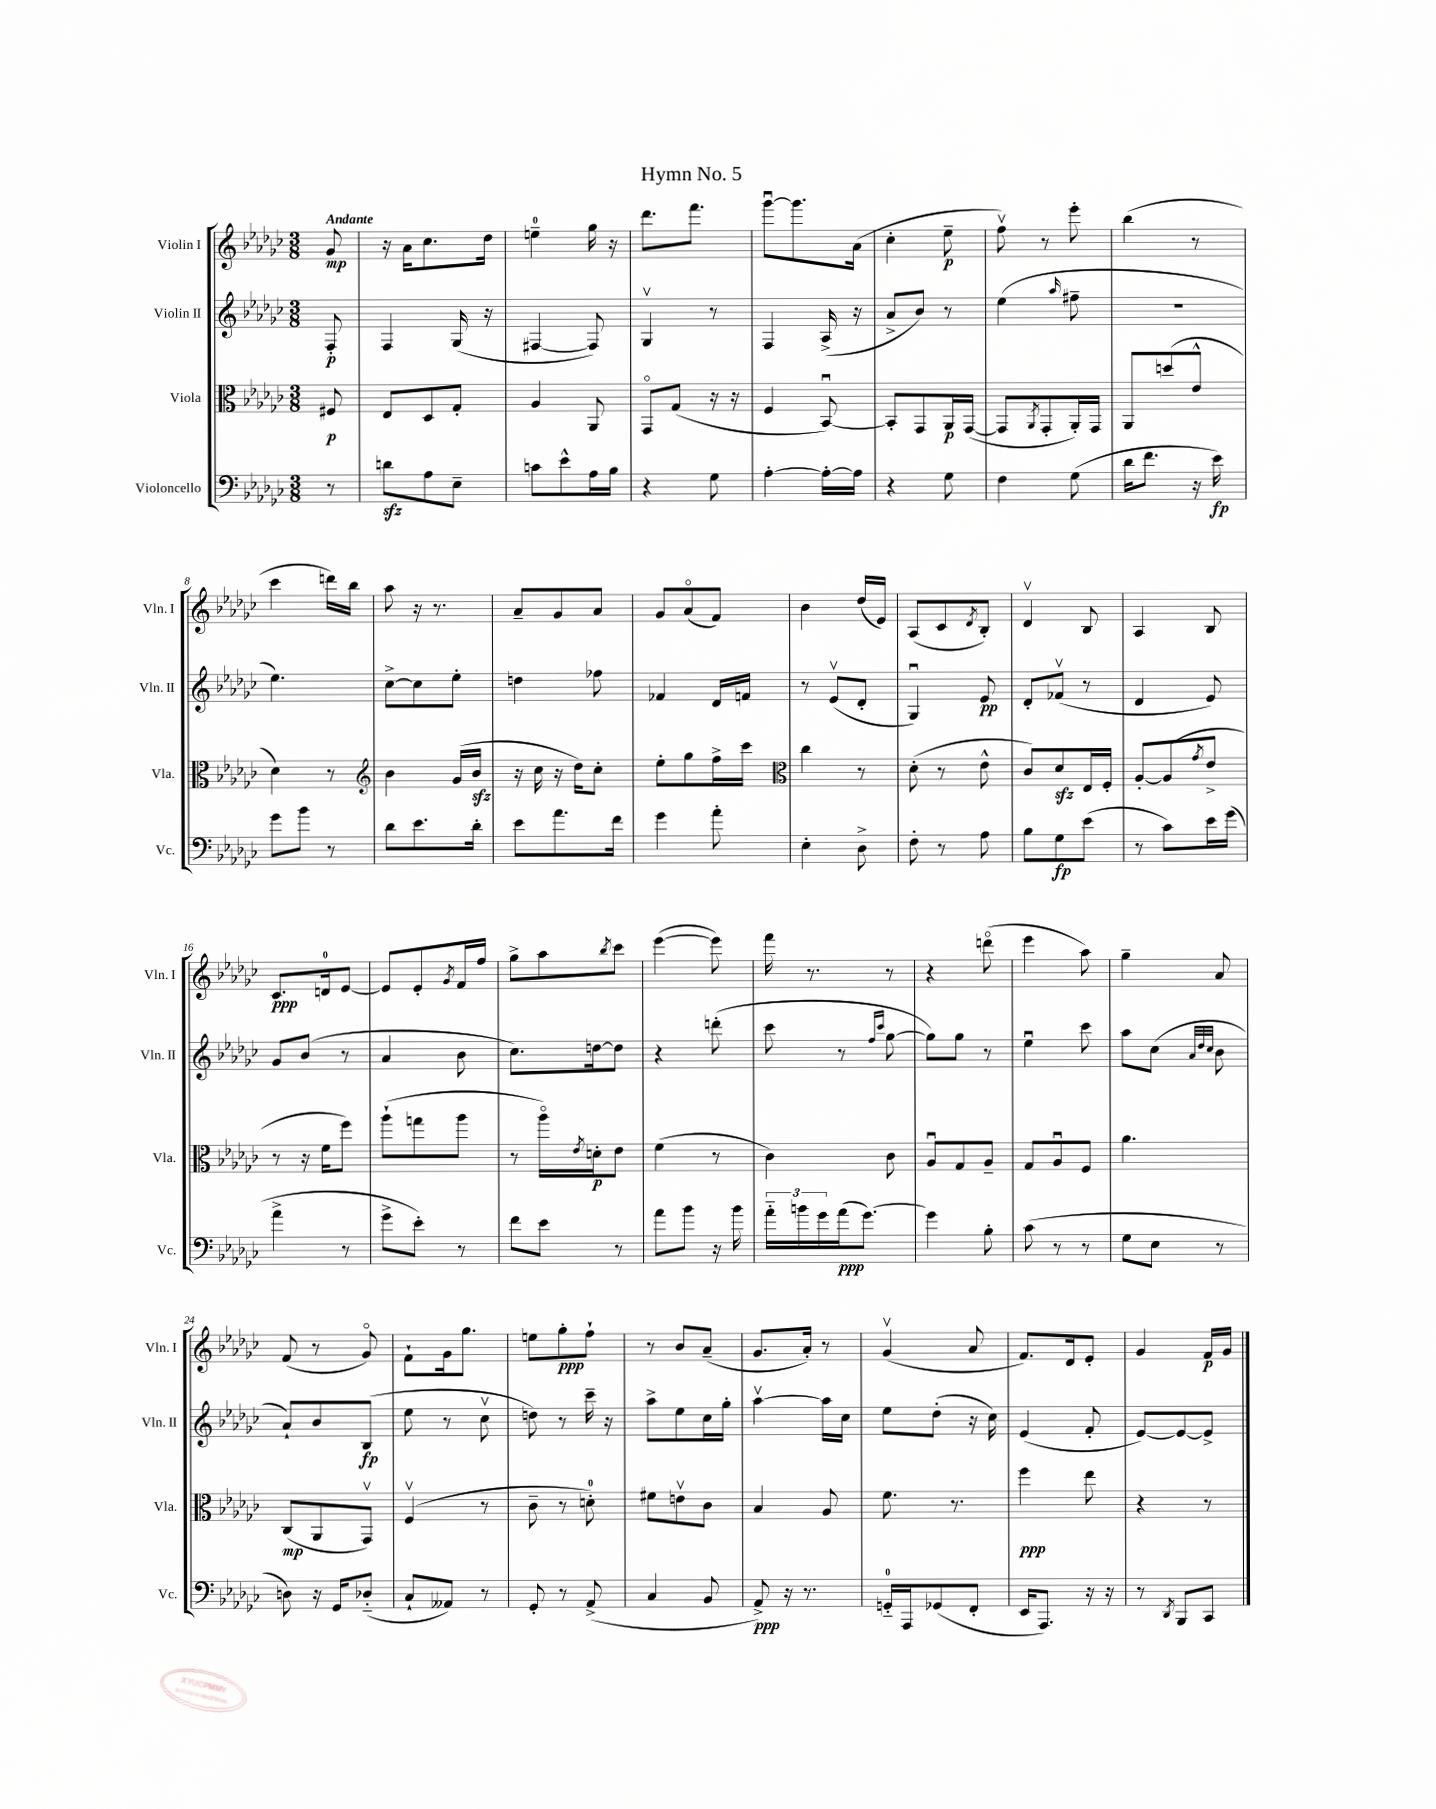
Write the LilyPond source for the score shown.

\header { title = "Hymn No. 5" }
<<
\new StaffGroup <<
\new Staff = "s0" \with { instrumentName = "Violin I" shortInstrumentName = "Vln. I" } {
    \clef treble \key ges \major \numericTimeSignature \time 3/8 \partial 8 \tempo "Andante"
    ges'8\mp |
    r16 aes'16 ces''8. des''16 |
    e''4-0-- ges''16 r16 |
    des'''8. f'''8. |
    ges'''8~\downbow ges'''8. aes'16( |
    ces''4-. ees''8--\p |
    f''8\upbow) r8 ees'''8-. |
    bes''4( r8 |
    ces'''4 d'''16) bes''16 |
    aes''8 r16 r8. |
    aes'8-- ges'8 aes'8 |
    ges'8 aes'8\flageolet( f'8) |
    bes'4 des''16( ees'16) |
    aes8( ces'8 \acciaccatura { des'8 } bes8-.) |
    des'4\upbow bes8 |
    aes4 bes8 |
    ces'8.\ppp d'16-0 ees'8~ |
    ees'8 ees'8-. \acciaccatura { ges'8 } f'16 f''16 |
    ges''8-> aes''8 \acciaccatura { bes''8 } ces'''8 |
    ees'''4~( ees'''8) |
    f'''16 r8. r8 |
    r4 d'''8\flageolet( |
    ees'''4 aes''8) |
    ges''4-- aes'8 |
    f'8( r8 ges'8\flageolet) |
    f'8-! ges'16 ges''8. |
    e''8 ges''8-.\ppp f''8-! |
    r8 bes'8 aes'8--( |
    ges'8. aes'16-.) r8 |
    ges'4\upbow( aes'8 |
    f'8.) des'16 ees'8-. |
    ges'4 f'16\p ges'16 \bar "|." |
}
\new Staff = "s1" \with { instrumentName = "Violin II" shortInstrumentName = "Vln. II" } {
    \clef treble \key ges \major \numericTimeSignature \time 3/8 \partial 8
    f8-.\p |
    f4 ges16( r16 |
    fis4~ fis8) |
    ges4\upbow r8 |
    f4 aes16->( r16 |
    aes'8-> bes'8) r8 |
    ees''4( \grace { aes''16 } fis''8-- |
    R4. |
    ees''4.) |
    ces''8~-> ces''8 ees''8-. |
    d''4 fes''8 |
    fes'4 des'16 f'16 |
    r8 ees'8\upbow( des'8-. |
    ges4\downbow) ees'8\pp |
    des'8-. fes'8\upbow( r8 |
    des'4 ees'8) |
    ges'8 bes'8( r8 |
    aes'4 bes'8 |
    ces''8.) d''16~ d''8 |
    r4 d'''8-.( |
    ces'''8 r8 \grace { f''16 ces'''16 } ges''8~ |
    ges''8) ges''8 r8 |
    ees''4\downbow ces'''8 |
    aes''8 ces''8( \grace { aes'32 des''32 ces''32 } bes'8 |
    aes'8-!) bes'8 bes8\fp( |
    ees''8 r8 ces''8\upbow |
    d''8) r8 ces'''16-- r16 |
    aes''8-> ees''8 ces''16 ges''16-. |
    aes''4~\upbow aes''16 ces''16 |
    ees''8 des''8-.( r16 ces''16) |
    ees'4( f'8-. |
    ees'8~) ees'8~ ees'8-> \bar "|." |
}
\new Staff = "s2" \with { instrumentName = "Viola" shortInstrumentName = "Vla." } {
    \clef alto \key ges \major \numericTimeSignature \time 3/8 \partial 8
    fis8\p |
    ees8 des8 ges8-. |
    aes4 aes,8 |
    ges,8\flageolet ges8( r16 r16 |
    f4 bes,8~\downbow) |
    bes,8-. ges,8 aes,16\p ges,16~( |
    ges,8 \acciaccatura { aes,8 } ges,8-. aes,16-.) ges,16 |
    aes,8 d''8( ees'8-^ |
    des'4) r8 |
    \clef treble bes'4 ges'16( bes'16\sfz |
    r16 ces''16 r16 des''16) ces''8-. |
    ees''8-. ges''8 f''16-> ces'''16 |
    \clef alto ces''4 r8 |
    des'8-.( r8 ees'8-^ |
    ces'8) des'8\sfz ees16 f16-. |
    aes8~-. aes8( \acciaccatura { ges'8 } ees'8-> |
    r8 r16 f'16 f''8) |
    aes''8-!( g''8 aes''8 |
    r8 aes''16\flageolet) \acciaccatura { ees'8 } d'16-.\p ees'8 |
    f'4( r8 |
    ces'4) ces'8 |
    aes8\downbow ges8 aes8-- |
    ges8 aes8\downbow f8 |
    aes'4. |
    ces8\mp( aes,8 ges,8\upbow) |
    f4\upbow( r8 |
    ces'8-- r8 d'8-0-.) |
    fis'8 e'8\upbow ces'8 |
    bes4 aes8 |
    f'8. r8. |
    f''4\ppp ees''8 |
    r4 r8 \bar "|." |
}
\new Staff = "s3" \with { instrumentName = "Violoncello" shortInstrumentName = "Vc." } {
    \clef bass \key ges \major \numericTimeSignature \time 3/8 \partial 8
    r8 |
    d'8\sfz aes8 ees8-- |
    c'8 ees'8-^ aes16 bes16 |
    r4 ges8 |
    aes4~-. aes16~-. aes16 |
    r4 ges8 |
    f4 ges8( |
    des'16 f'8. r16 ees'16\fp) |
    ges'8 bes'8 r8 |
    des'8 ees'8. des'16-. |
    ees'8 aes'8. f'16 |
    ges'4 aes'8-. |
    ees4-. des8-> |
    f8-. r8 aes8 |
    bes8 ges8\fp ees'8( |
    r8 ces'8) ees'16 ges'16( |
    aes'4-> r8 |
    ges'8-> ees'8-.) r8 |
    f'8 ees'8 r8 |
    aes'8 bes'8 r16 bes'16 |
    \tuplet 3/2 { aes'16-_ b'16 ges'16 } aes'16\ppp( ges'8.~) |
    ges'4 bes8-. |
    ces'8( r8 r8 |
    ges8 ees8 r8 |
    d8) r16 ges,16 des8-_( |
    ces8-! aeses,8) r8 |
    ges,8-. r8 aes,8->( |
    ces4 bes,8 |
    aes,8->\ppp) r16 r8. |
    g,16-0-_ aes,,16 ges,8( f,8-. |
    ees,16 aes,,8.) r16 r16 |
    r8 \acciaccatura { des,8 } bes,,8 ces,8 \bar "|." |
}
>>
>>
